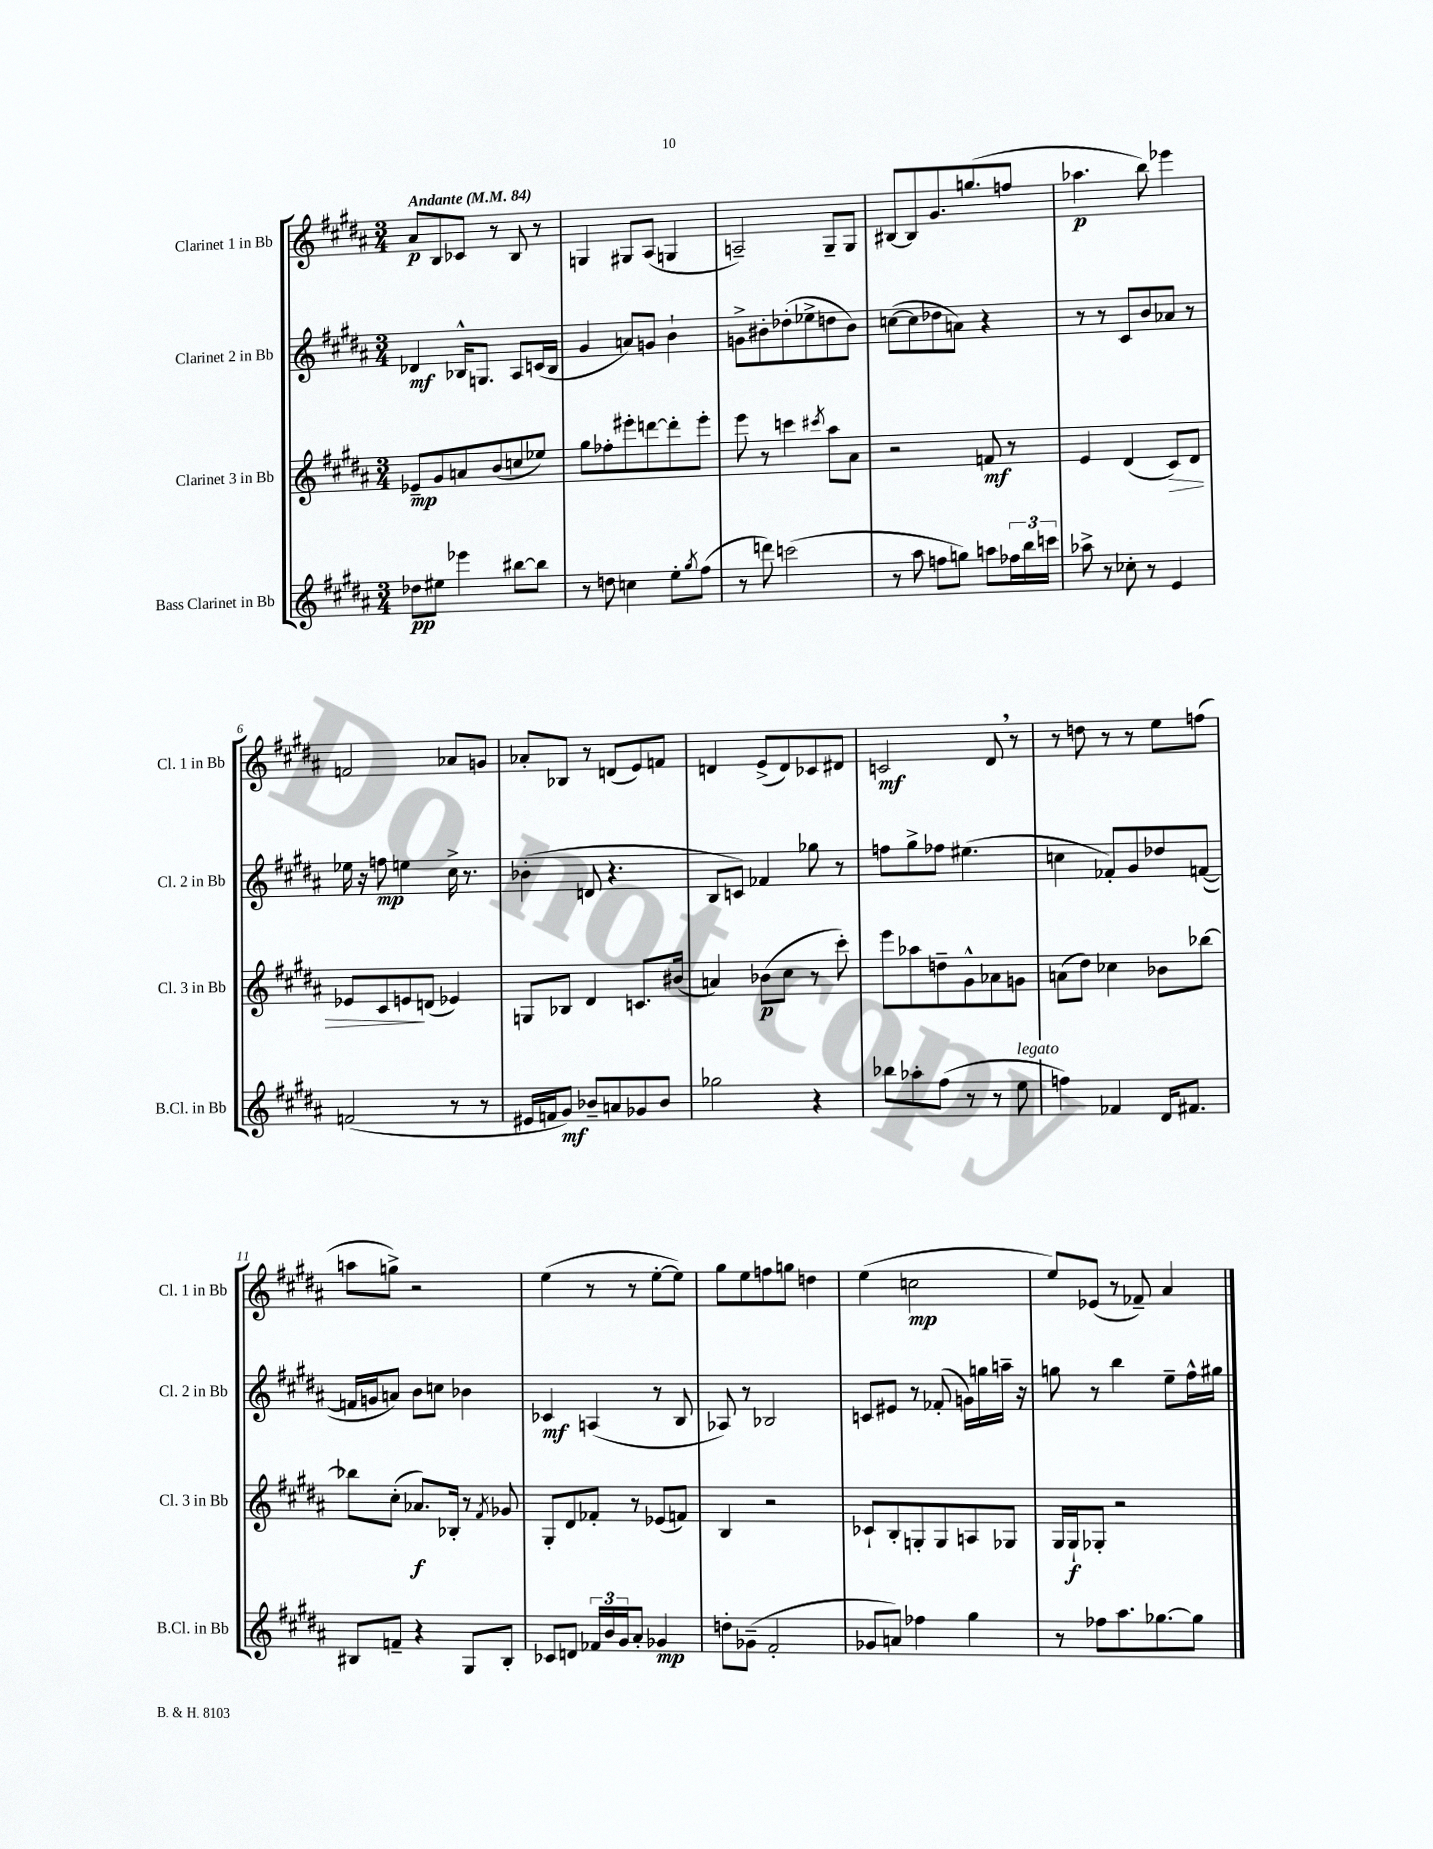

**kern	**dynam	**kern	**dynam	**kern	**dynam	**kern	**dynam
*part4	*part4	*part3	*part3	*part2	*part2	*part1	*part1
*staff4	*staff4	*staff3	*staff3	*staff2	*staff2	*staff1	*staff1
*I"Bass Clarinet in Bb	*	*I"Clarinet 3 in Bb	*	*I"Clarinet 2 in Bb	*	*I"Clarinet 1 in Bb	*
*I'B.Cl. in Bb	*	*I'Cl. 3 in Bb	*	*I'Cl. 2 in Bb	*	*I'Cl. 1 in Bb	*
*clefG2	*	*clefG2	*	*clefG2	*	*clefG2	*
*k[f#c#g#d#a#]	*	*k[f#c#g#d#a#]	*	*k[f#c#g#d#a#]	*	*k[f#c#g#d#a#]	*
*M3/4	*	*M3/4	*	*M3/4	*	*M3/4	*
*MM84	*	*MM84	*	*MM84	*	*MM84	*
=1	=1	=1	=1	=1	=1	=1	=1
!	!	!	!	!	!	!LO:TX:a:B:t=Andante	!
8dd-X\L	pp	8e-X~/L	mp	4d-X/	mf	8a#/L	p
8ee#X\J	.	8g#/	.	.	.	8B/	.
4eee-X\	.	8an/	.	16B-X^^/KL	.	8c-X/J	.
.	.	.	.	8.Gn/J	.	.	.
.	.	(8b/	.	.	.	8r	.
[8bb#X\L	.	8ccn/	.	8A#/L	.	8B/	.
8bb#\J]	.	8ee-X/J)	.	(16cn/L	.	8r	.
.	.	.	.	16B-/JJ	.	.	.
=2	=2	=2	=2	=2	=2	=2	=2
8r	.	8gg#\L	.	4g#/	.	4Gn/	.
8ddn\	.	8ff-X'\	.	.	.	.	.
4ccn\	.	8eee#X'\	.	8an/L)	.	8G#X/L	.
.	.	[8dddn\	.	8gn/J	.	(8A#/J	.
8ee'\L	.	8ddd'\]	.	4b`\	.	4Gn/	.
8qgg#/	.	.	.	.	.	.	.
(8ff#\J	.	8eee#'\J	.	.	.	.	.
=3	=3	=3	=3	=3	=3	=3	=3
8r	.	8eee\	.	8gn^\L	.	2An~/)	.
8dddn\)	.	8r	.	8b#X'\	.	.	.
(2cccn\	.	4cccn\	.	(8dd-X'\	.	.	.
.	.	.	.	8ee-X^\	.	.	.
.	.	8qccc#X/	.	.	.	.	.
.	.	8aa#\L	.	8ddn\	.	8G#~/L	.
.	.	8a#\J	.	8b#\J)	.	8G#/J	.
=4	=4	=4	=4	=4	=4	=4	=4
8r	.	2r	.	([8ccn\L	.	[8B#X/L	.
8aa#\	.	.	.	8cc\]	.	8B#/]	.
8ffn\L	.	.	.	8dd-X\	.	8.g#/	.
8ggn\J)	.	.	.	8an\J)	.	.	.
.	.	.	.	.	.	(8.ggn/	.
8aan\L	.	8fn/	mf	4r	.	.	.
24ff-X\L	.	8r	.	.	.	8ffn/J	.
24bb\	.	.	.	.	.	.	.
24cccn\JJ	.	.	.	.	.	.	.
=5	=5	=5	=5	=5	=5	=5	=5
8aa-X^\	.	4e/	.	8r	.	4.aa-X\	p
8r	.	.	.	8r	.	.	.
8cc-X'\	.	(4d#/	.	8c#/L	.	.	.
8r	.	.	.	8b/	.	8bb\)	.
!	!	!	!LO:HP:b	!	!	!	!
4e/	.	8c#/L)	>	8a-X/J	.	4eee-X\	.
.	.	8d#/J	.	8r	.	.	.
!!LO:LB:g=z
=6	=6	=6	=6	=6	=6	=6	=6
(2fn/	.	8e-X/L	.	16ee-X\	.	2fn/	.
.	.	.	.	16r	.	.	.
.	.	8c#/	.	8ffn\	mp	.	.
.	.	8en/	.	4een\	.	.	.
.	.	(8dn/J	]	.	.	.	.
8r	.	4e-X/)	.	16cc#^\	.	8a-X/L	.
.	.	.	.	8.r	.	.	.
8r	.	.	.	.	.	8gn/J	.
=7	=7	=7	=7	=7	=7	=7	=7
16e#X/LL	.	8Gn/L	.	(4b-X'\	.	8a-X'/L	.
16fn/J	.	.	.	.	.	.	.
8g#/J)	mf	8B-X/J	.	.	.	8B-X/J	.
8b-X~/L	.	4d#/	.	8dn/	.	8r	.
8an/	.	.	.	4.r	.	(8dn/L	.
8g-X/	.	8.cn/L	.	.	.	8e/)	.
8b-/J	.	.	.	.	.	8fn/J	.
.	.	(16b#X/Jk	.	.	.	.	.
=8	=8	=8	=8	=8	=8	=8	=8
2gg-X\	.	4an/)	.	8B/L	.	4dn/	.
.	.	.	.	8cn/J)	.	.	.
.	.	(8b-X\L	p	4f-X/	.	(8e^/L	.
.	.	8cc#\J	.	.	.	8d/)	.
4r	.	8r	.	8gg-X\	.	8c-X/	.
.	.	8ccc#'\)	.	8r	.	8d#X/J	.
=9	=9	=9	=9	=9	=9	=9	=9
8bb-X\L	.	8eee\L	.	8ffn\L	.	2cn/	mf
8aa-X'\	.	8aa-X\	.	8gg#^\	.	.	.
(8ff#\J	.	8ddn~\	.	8ff-X\J	.	.	.
8r	.	8g#^^\	.	(4.ee#X\	.	.	.
8r	.	8a-X\	.	.	.	8d#,/	.
!LO:TX:a:i:t=legato	!	!	!	!	!	!	!
8ee\	.	8gn\J	.	.	.	8r	.
=10	=10	=10	=10	=10	=10	=10	=10
4ffn\)	.	(8an\L	.	4ccn\	.	8r	.
.	.	8dd#\J)	.	.	.	8ddn\	.
4f-X/	.	4cc-X\	.	8f-X'/L)	.	8r	.
.	.	.	.	8g#/	.	8r	.
16d#/KL	.	8b-X\L	.	8dd-X/	.	8ee\L	.
8.f#X/J	.	.	.	.	.	.	.
.	.	[8bb-X\J	.	([8fn/J	.	(8ffn\J	.
!!LO:LB:g=z
=11	=11	=11	=11	=11	=11	=11	=11
8B#X/L	.	8bb-X\L]	.	16fn/LL]	.	8aan\L	.
.	.	.	.	16gn/J	.	.	.
8fn~/J	.	(8cc#'\J	.	8an/J)	.	8ggn^\J)	.
4r	.	8.a-X/L)	f	8b\L	.	2r	.
.	.	.	.	8ccn\J	.	.	.
.	.	16B-X'/Jk	.	.	.	.	.
8G#/L	.	8r	.	4b-X\	.	.	.
.	.	8qf#/	.	.	.	.	.
8B#'/J	.	8g-X/	.	.	.	.	.
=12	=12	=12	=12	=12	=12	=12	=12
8c-X/L	.	8G#'/L	.	4c-X/	mf	(4ee\	.
8dn/J	.	8d#/	.	.	.	.	.
24f-X/LL	.	8f-X'/J	.	(4An/	.	8r	.
24b/	.	.	.	.	.	.	.
24g#/J	.	.	.	.	.	.	.
8a#'/J	.	8r	.	.	.	8r	.
4g-X/	mp	(8e-X/L	.	8r	.	[8ee'\L	.
.	.	8fn/J)	.	8B/	.	8ee\J])	.
=13	=13	=13	=13	=13	=13	=13	=13
8ddn'\L	.	4B/	.	8A-X/)	.	8gg#\L	.
(8g-X~\J	.	.	.	8r	.	8ee\	.
2f#'/	.	2r	.	2B-X/	.	8ffn\	.
.	.	.	.	.	.	8ggn\J	.
.	.	.	.	.	.	4ddn\	.
=14	=14	=14	=14	=14	=14	=14	=14
8g-X/L	.	8c-X`/L	.	8cn/L	.	(4ee\	.
8an/J)	.	8B'/	.	8e#X/J	.	.	.
4ff-X\	.	8Gn'/	.	8r	.	2ccn\	mp
.	.	8G/	.	(8f-X'/	.	.	.
4gg#\	.	8An/	.	16gn\LL)	.	.	.
.	.	.	.	16ggn\	.	.	.
.	.	8G-X/J	.	16aan~\JJ	.	.	.
.	.	.	.	16r	.	.	.
=15	=15	=15	=15	=15	=15	=15	=15
8r	.	16G#/LL	.	8ggn\	.	8ee/L)	.
.	.	16G#`/J	f	.	.	.	.
8ff-X\L	.	8G-X'/J	.	8r	.	(8e-X/J	.
8.aa#\	.	2r	.	4bb\	.	8r	.
.	.	.	.	.	.	8f-X~/)	.
[8.gg-X\	.	.	.	.	.	.	.
.	.	.	.	8ee~\L	.	4a#/	.
8gg-\J]	.	.	.	16ff#^^\L	.	.	.
.	.	.	.	16gg#X\JJ	.	.	.
==	==	==	==	==	==	==	==
*-	*-	*-	*-	*-	*-	*-	*-
